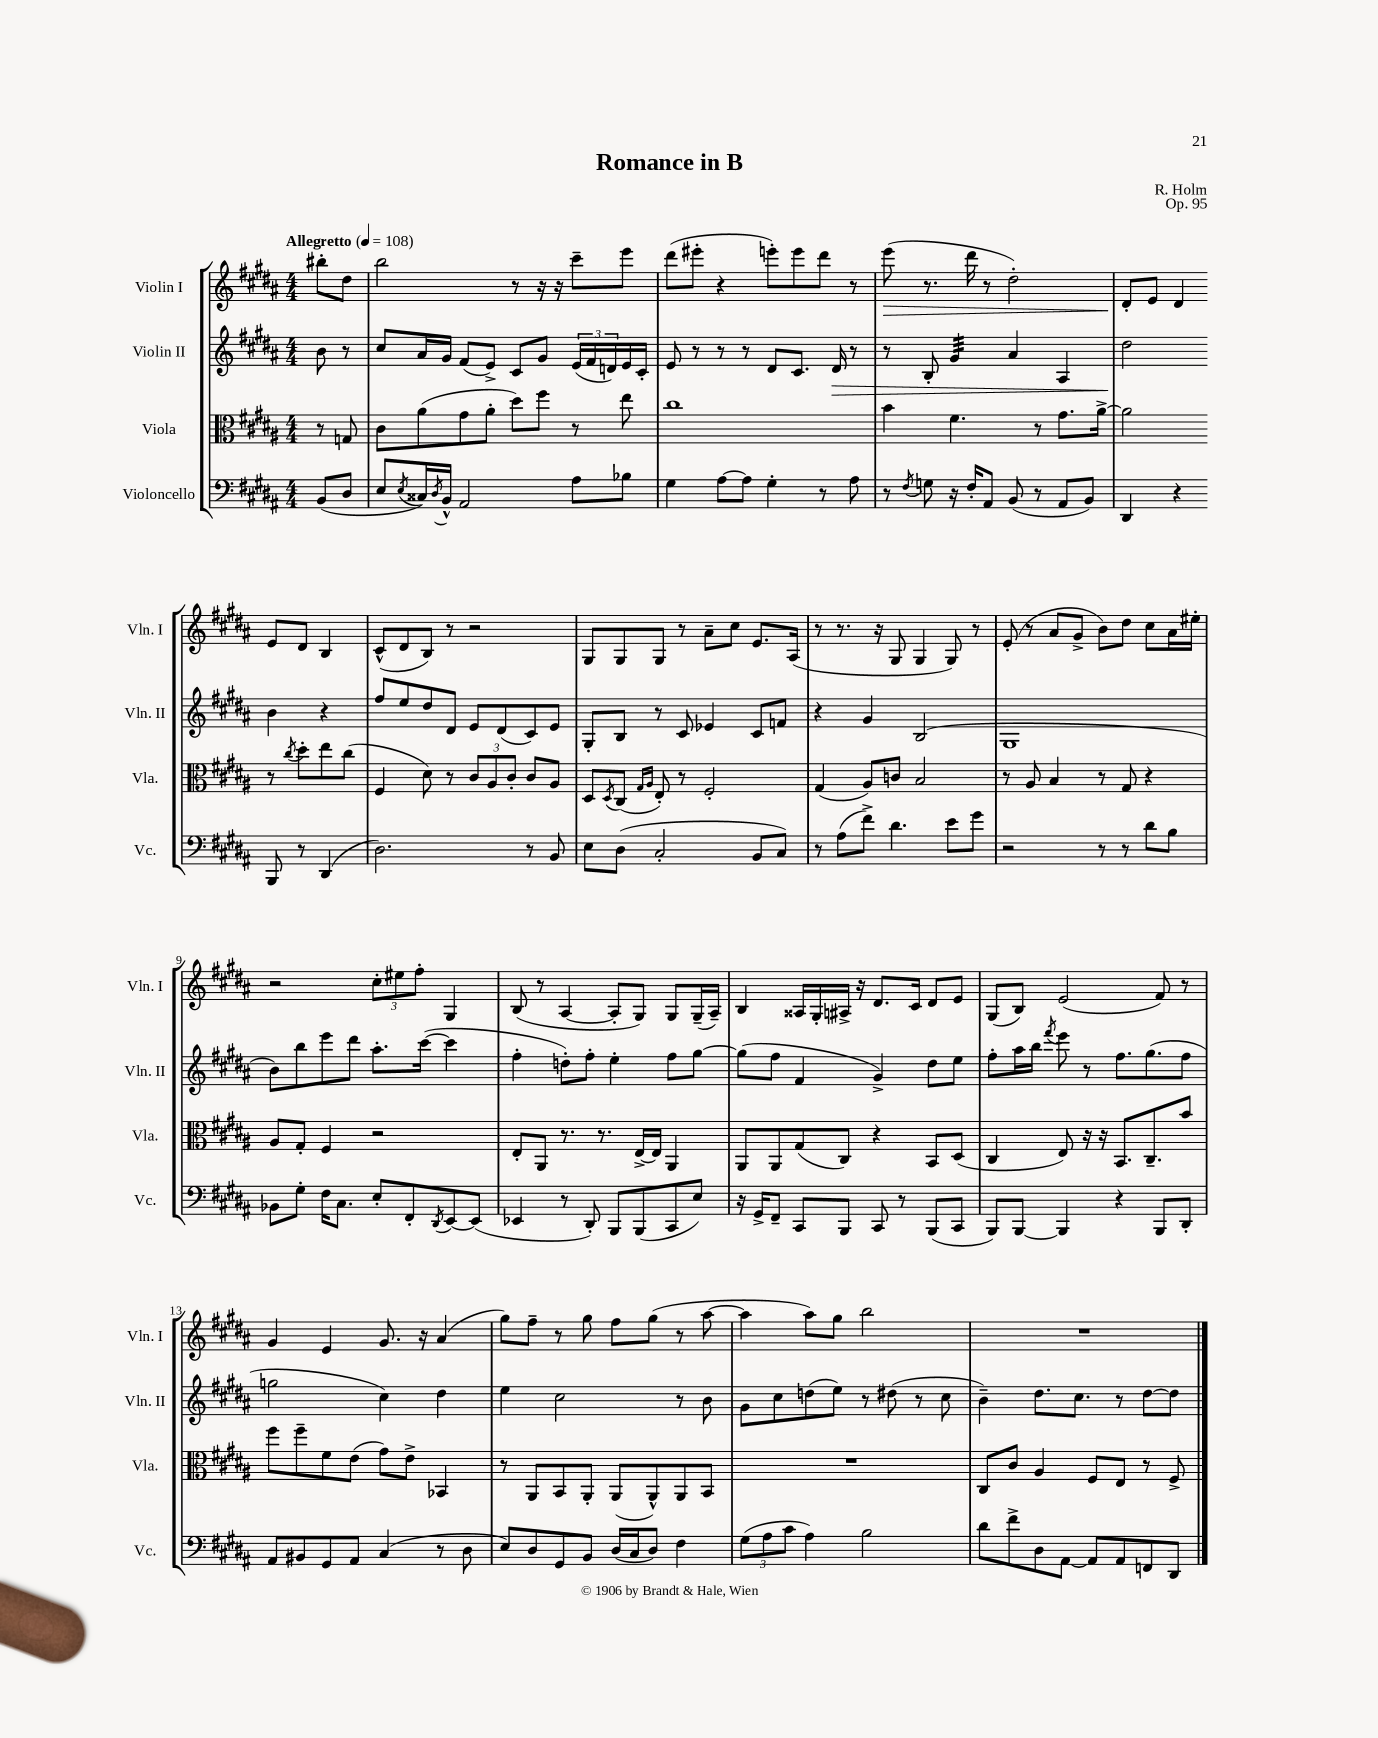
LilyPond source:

\header { title = "Romance in B" composer = "R. Holm" opus = "Op. 95" }
<<
\new StaffGroup <<
\new Staff = "s0" \with { instrumentName = "Violin I" shortInstrumentName = "Vln. I" } {
    \clef treble \key b \major \numericTimeSignature \time 4/4 \partial 4 \tempo "Allegretto" 4 = 108
    bis''8-. dis''8 |
    b''2 r8 r16 r16 cis'''8-- e'''8 |
    dis'''8( eis'''8-. r4 e'''8-.) e'''8 dis'''8 r8 |
    e'''8\>( r8. dis'''16 r8 dis''2-.) |
    dis'8-.\! e'8 dis'4 e'8 dis'8 b4 |
    cis'8-^( dis'8 b8) r8 r2 |
    gis8 gis8 gis8 r8 ais'8-- cis''8 e'8. ais16( |
    r8 r8. r16 gis8 gis4 gis8) r8 |
    e'8-.( r8 ais'8 gis'8-> b'8) dis''8 cis''8 ais'16 eis''16-. |
    r2 \tuplet 3/2 { cis''8-. eis''8 fis''8-. } gis4 |
    b8( r8 ais4~ ais8-. gis8) gis8 gis16--( ais16--) |
    b4 aisis16 gis16-. ais16-> r16 dis'8. cis'16 dis'8 e'8 |
    gis8( b8) e'2( fis'8) r8 |
    gis'4 e'4 gis'8. r16 ais'4( |
    gis''8) fis''8-- r8 gis''8 fis''8 gis''8( r8 ais''8~ |
    ais''4 ais''8) gis''8 b''2 |
    R1 \bar "|." |
}
\new Staff = "s1" \with { instrumentName = "Violin II" shortInstrumentName = "Vln. II" } {
    \clef treble \key b \major \numericTimeSignature \time 4/4 \partial 4
    b'8 r8 |
    cis''8 ais'16 gis'16 fis'8( e'8->) cis'8 gis'8 \tuplet 3/2 { e'16( fis'16 d'16) } e'16 cis'16-. |
    e'8 r8 r8 r8 dis'8 cis'8. dis'16\> r8 |
    r8 b8-. gis'4:32 ais'4 ais4 |
    dis''2\! b'4 r4 |
    fis''8 e''8 dis''8 dis'8 e'8 dis'8( cis'8) e'8 |
    gis8-. b8 r8 cis'8 ees'4 cis'8 f'8 |
    r4 gis'4 b2( |
    gis1 |
    b'8) b''8 e'''8 dis'''8 ais''8.-. cis'''16~( cis'''4 |
    fis''4-. d''8-.) fis''8-. e''4-. fis''8 gis''8~ |
    gis''8( fis''8 fis'4 gis'4->) dis''8 e''8 |
    fis''8-. ais''16 b''16 \acciaccatura { fis'''8 } e'''8 r8 fis''8. gis''8.( fis''8 |
    g''2 cis''4) dis''4 |
    e''4 cis''2 r8 b'8 |
    gis'8 cis''8 d''8( e''8) r8 dis''8( r8 cis''8 |
    b'4--) dis''8. cis''8. r8 dis''8~ dis''8 \bar "|." |
}
\new Staff = "s2" \with { instrumentName = "Viola" shortInstrumentName = "Vla." } {
    \clef alto \key b \major \numericTimeSignature \time 4/4 \partial 4
    r8 g8 |
    cis'8 ais'8( gis'8 ais'8-. dis''8) fis''8 r8 e''8 |
    cis''1 |
    b'4 fis'4. r8 gis'8. ais'16~-> |
    ais'2 r8 \acciaccatura { cis''8 } dis''8-. e''8 cis''8( |
    fis4 dis'8) r8 \tuplet 3/2 { cis'8 ais8 cis'8-. } cis'8 ais8 |
    dis8 \acciaccatura { dis8 } cis8( \grace { gis16 ais16 } e8-.) r8 fis2-. |
    gis4( ais8) c'8 b2 |
    r8 ais8 b4 r8 gis8 r4 |
    ais8 gis8-. fis4 r2 |
    e8-. ais,8 r8. r8. e16~-> e16 ais,4 |
    ais,8 ais,8 gis8( cis8) r4 b,8 dis8( |
    cis4 e8) r16 r16 b,8. cis8.-- b'8 |
    fis''8 fis''8-- fis'8 e'8( gis'8) e'8-> bes,4 |
    r8 ais,8 b,8 ais,8-. ais,8( ais,8-^) ais,8 b,8 |
    R1 |
    cis8 cis'8 ais4 fis8 e8 r8 fis8-> \bar "|." |
}
\new Staff = "s3" \with { instrumentName = "Violoncello" shortInstrumentName = "Vc." } {
    \clef bass \key b \major \numericTimeSignature \time 4/4 \partial 4
    b,8( dis8 |
    e8 \acciaccatura { e8 } cisis16) \acciaccatura { dis8 } b,16-^ ais,2 ais8 bes8 |
    gis4 ais8~ ais8 gis4-. r8 ais8 |
    r8 \acciaccatura { fis8 } g8 r16 fis16-. ais,8 b,8( r8 ais,8 b,8) |
    dis,4 r4 b,,8 r8 dis,4( |
    dis2.) r8 b,8 |
    e8 dis8( cis2-. b,8 cis8) |
    r8 ais8( fis'8->) dis'4. e'8 gis'8 |
    r2 r8 r8 dis'8 b8 |
    bes,8 gis8-. fis16 cis8. e8-. fis,8-. \acciaccatura { dis,8 } e,8~ e,8( |
    ees,4 r8 dis,8-.) b,,8 b,,8( cis,8 e8) |
    r16 gis,16-> fis,8-- cis,8 b,,8 cis,8 r8 b,,8( cis,8 |
    b,,8) b,,8~ b,,4 r4 b,,8 dis,8-. |
    ais,8 bis,8 gis,8 ais,8 cis4( r8 dis8 |
    e8) dis8 gis,8 b,8 dis16( cis16 dis8) fis4 |
    \tuplet 3/2 { gis8( ais8 cis'8 } ais4) b2 |
    dis'8 fis'8-> dis8 ais,8~ ais,8 ais,8 f,8 dis,8 \bar "|." |
}
>>
>>
